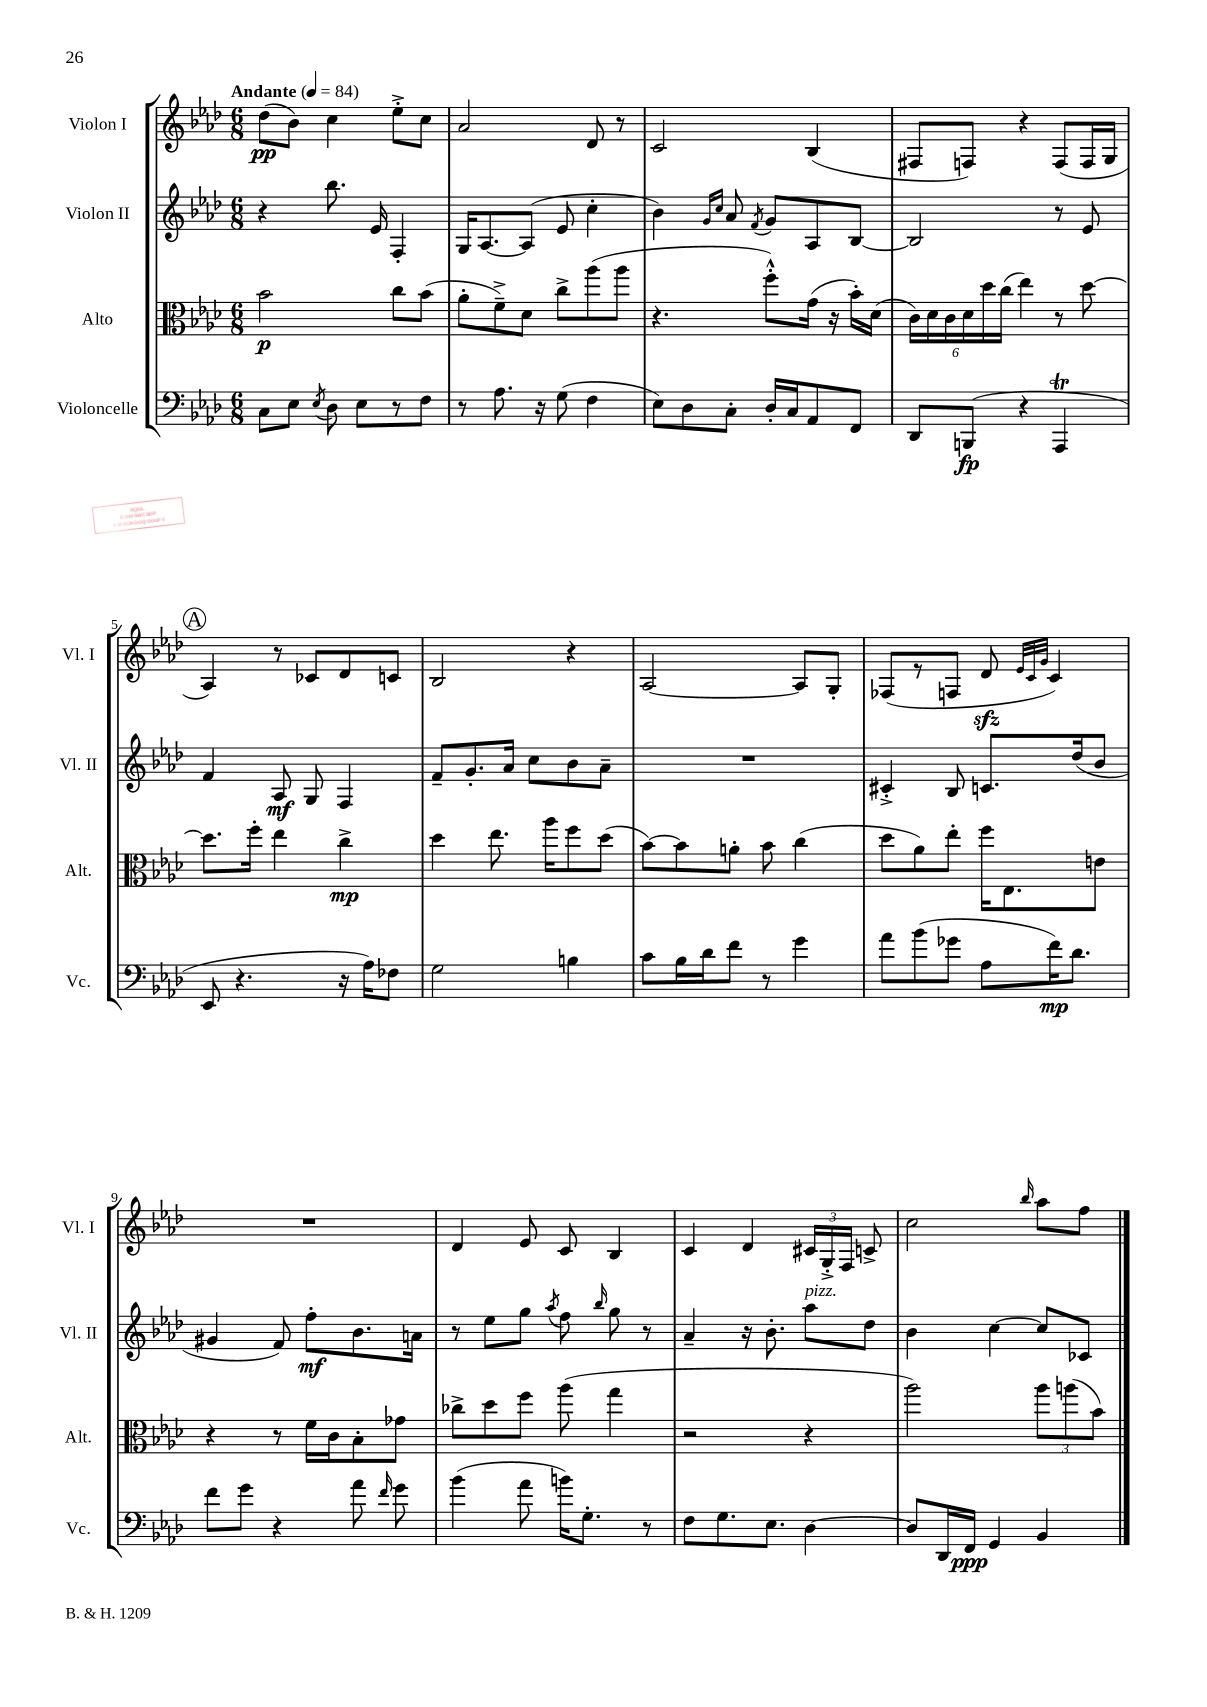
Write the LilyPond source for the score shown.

<<
\new StaffGroup <<
\new Staff = "s0" \with { instrumentName = "Violon I" shortInstrumentName = "Vl. I" } {
    \clef treble \key aes \major \numericTimeSignature \time 6/8 \tempo "Andante" 4 = 84
    \autoBeamOff des''8[\pp( bes'8]) c''4 ees''8[-.-> c''8] |
    aes'2 des'8 r8 |
    c'2 bes4( |
    fis8[ f8]) r4 f8[( f16 g16] |
    \mark \markup { \circle "A" } aes4) r8 ces'8[ des'8 c'8] |
    bes2 r4 |
    aes2~ aes8[ g8]-. |
    fes8[( r8 f8] des'8\sfz \grace { ees'32[ c'32 g'32] } c'4) |
    R2. |
    des'4 ees'8 c'8 bes4 |
    c'4 des'4 \tuplet 3/2 { cis'16[ g16-.-> f16] } c'8-> |
    c''2 \grace { bes''16 } aes''8[ f''8] \bar "|." |
}
\new Staff = "s1" \with { instrumentName = "Violon II" shortInstrumentName = "Vl. II" } {
    \clef treble \key aes \major \numericTimeSignature \time 6/8
    \autoBeamOff r4 bes''8. ees'16 f4-. |
    g16[ aes8.~ aes8]( ees'8 c''4-. |
    bes'4) \grace { g'16[ c''16] } aes'8 \acciaccatura { f'8 } g'8[ aes8 bes8]~ |
    bes2 r8 ees'8 |
    \mark \markup { \circle "A" } f'4 aes8\mf g8 f4 |
    f'8[-- g'8.-. aes'16] c''8[ bes'8 aes'8]-- |
    R2. |
    cis'4-.-> bes8 c'8.[ des''16( bes'8] |
    gis'4 f'8) f''8[-.\mf bes'8. a'16] |
    r8 ees''8[ g''8] \acciaccatura { aes''8 } f''8 \grace { bes''16 } g''8 r8 |
    aes'4-- r16 bes'8.-. aes''8[^\markup { \italic "pizz." } des''8] |
    bes'4 c''4~ c''8[ ces'8] \bar "|." |
}
\new Staff = "s2" \with { instrumentName = "Alto" shortInstrumentName = "Alt." } {
    \clef alto \key aes \major \numericTimeSignature \time 6/8
    \autoBeamOff bes'2\p c''8[ bes'8]( |
    aes'8[-. f'8--->) des'8] c''8[-> aes''8( aes''8] |
    r4. f''8[-.-^) g'16]( r16 bes'16[-.) des'16]( |
    \tuplet 6/4 { c'16[) des'16 c'16 des'16 des''16 c''16]( } ees''4) r8 des''8~ |
    \mark \markup { \circle "A" } des''8.[ f''16]-. ees''4 c''4->\mp |
    des''4 ees''8. aes''16[ f''8 des''8]( |
    bes'8[~) bes'8 a'8]-. bes'8 c''4( |
    des''8[ aes'8) ees''8]-. f''16[ ees8. e'8] |
    r4 r8 f'16[ c'16 bes8-. ges'8] |
    ces''8[-> des''8 f''8] aes''8( g''4 |
    r2 r4 |
    aes''2) \tuplet 3/2 { aes''8[ a''8( bes'8]) } \bar "|." |
}
\new Staff = "s3" \with { instrumentName = "Violoncelle" shortInstrumentName = "Vc." } {
    \clef bass \key aes \major \numericTimeSignature \time 6/8
    \autoBeamOff c8[ ees8] \acciaccatura { ees8 } des8 ees8[ r8 f8] |
    r8 aes8. r16 g8( f4 |
    ees8[) des8 c8]-. des16[-. c16 aes,8 f,8] |
    des,8[ b,,8]\fp( r4 aes,,4\trill |
    \mark \markup { \circle "A" } ees,8 r4. r16 aes16[) fes8] |
    g2 b4 |
    c'8[ bes16 des'16 f'8] r8 g'4 |
    aes'8[ bes'8( ges'8] aes8[ f'16\mp) des'8.] |
    f'8[ g'8] r4 aes'8 \grace { f'16 } g'8 |
    bes'4( aes'8 b'16[) g8.]-. r8 |
    f8[ g8. ees8.] des4~ |
    des8[ des,16 f,16]\ppp g,4 bes,4 \bar "|." |
}
>>
>>
